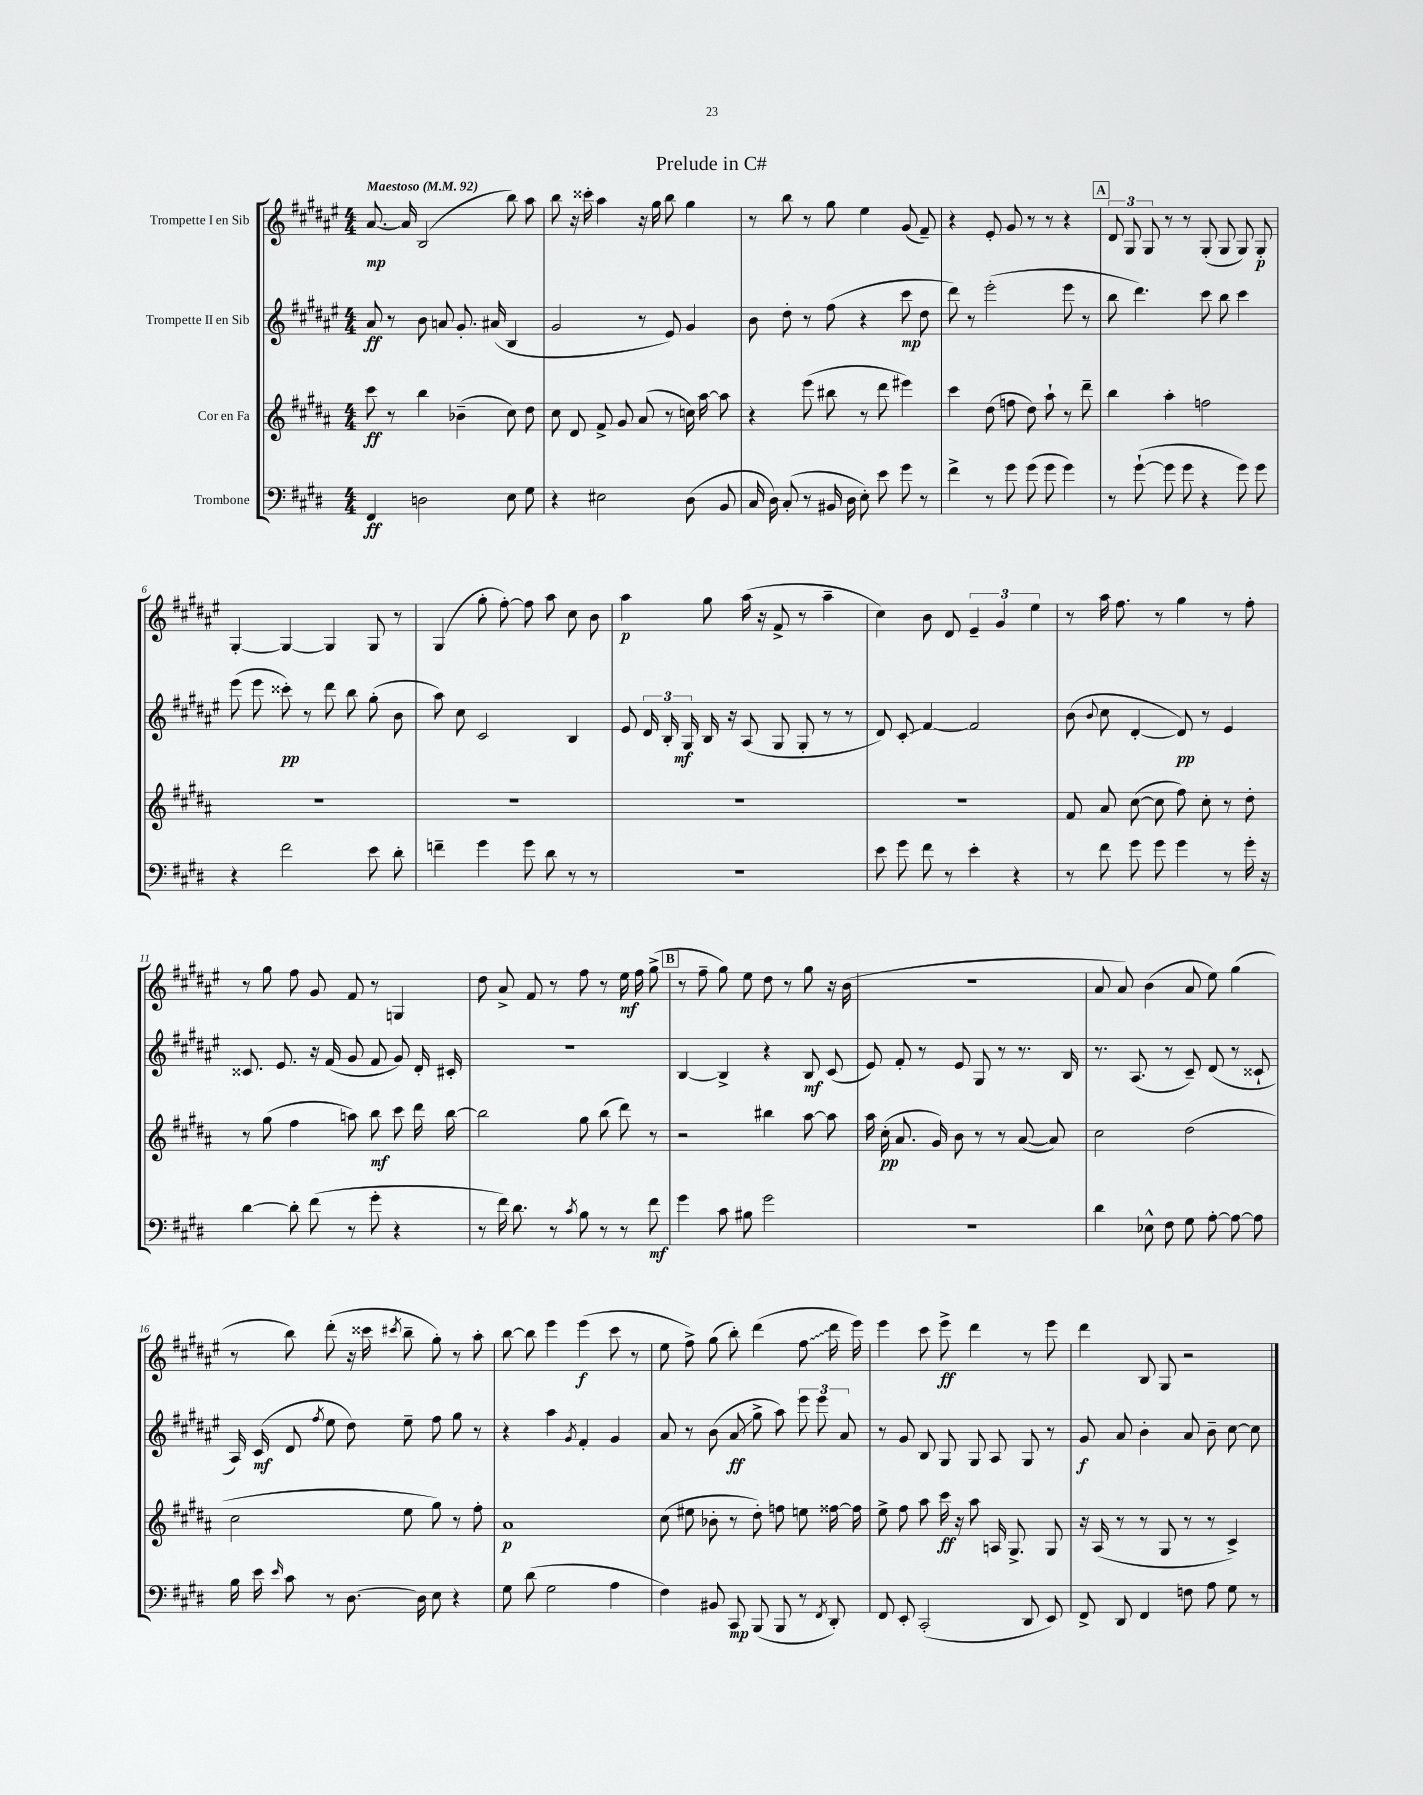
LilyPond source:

\header { title = "Prelude in C#" }
<<
\new StaffGroup <<
\new Staff = "s0" \with { instrumentName = "Trompette I en Sib" } {
    \clef treble \key fis \major \numericTimeSignature \time 4/4 \tempo "Maestoso" 4 = 92
    \autoBeamOff ais'8.~\mp ais'16 b2( b''8) ais''8 |
    b''8 r16 cisis'''16-. ais''4 r16 gis''16 b''8 gis''4 |
    r8 b''8 r8 gis''8 eis''4 gis'8( fis'8--) |
    r4 eis'8-. gis'8 r8 r8 r4 |
    \mark \markup { \box "A" } \tuplet 3/2 { dis'8 gis8 gis8 } r8 r8 gis8-.( gis8 gis8) gis8-.\p |
    gis4~-. gis4~ gis4 gis8 r8 |
    gis4( gis''8-. fis''8~-.) fis''8 ais''8 cis''8 b'8 |
    ais''4\p gis''8 ais''16( r16 fis'8-> r8 ais''4-- |
    cis''4) b'8 dis'8 \tuplet 3/2 { eis'4-- gis'4 eis''4 } |
    r8 ais''16 fis''8. r8 gis''4 r8 fis''8-. |
    r8 gis''8 fis''8 gis'8 fis'8 r8 g4 |
    dis''8 ais'8-> fis'8 r8 fis''8 r8 eis''16\mf fis''16 gis''8->( |
    \mark \markup { \box "B" } r8 fis''8-- gis''8) eis''8 dis''8 r8 gis''8 r16 b'16( |
    R1 |
    ais'8 ais'8) b'4( ais'8 eis''8) gis''4( |
    r8 b''8) dis'''8-.( r16 cisis'''16 \acciaccatura { cis'''8 } b''8-- gis''8-.) r8 ais''8-. |
    b''8~ b''8 eis'''4 eis'''4\f( cis'''8 r8 |
    eis''8 fis''8->) gis''8( b''8-.) dis'''4( \once \override Glissando.style = #'zigzag fis''8\glissando dis'''16 eis'''16) |
    eis'''4 cis'''8 eis'''8->\ff dis'''4 r8 eis'''8 |
    dis'''4 b8 gis8 r2 \bar "|." |
}
\new Staff = "s1" \with { instrumentName = "Trompette II en Sib" } {
    \clef treble \key fis \major \numericTimeSignature \time 4/4
    \autoBeamOff ais'8\ff r8 b'8 a'8 gis'8.-. ais'16( b4 |
    gis'2 r8 eis'8) gis'4 |
    b'8 dis''8-. r8 fis''8( r4 cis'''8\mp dis''8 |
    dis'''8) r8 eis'''2-.( eis'''8 r8 |
    \mark \markup { \box "A" } b''8 dis'''4.) cis'''8 b''8 cis'''4 |
    eis'''8( eis'''8 cisis'''8-.\pp) r8 dis'''8 b''8 gis''8-.( b'8 |
    ais''8) cis''8 cis'2 b4 |
    eis'8 \tuplet 3/2 { dis'16 b16-. gis16\mf } b16 r16 ais8( gis8 gis8-. r8 r8 |
    dis'8) cis'8-.\glissando fis'4~ fis'2 |
    b'8( \appoggiatura { b'8 } cis''8 dis'4~-. dis'8\pp) r8 eis'4 |
    cisis'8. eis'8. r16 fis'16( gis'8 fis'8 gis'8) dis'16-. cis'16-. |
    R1 |
    \mark \markup { \box "B" } b4~ b4-> r4 b8\mf cis'8( |
    eis'8) fis'8-. r8 eis'8 gis8 r8 r8. b16 |
    r8. ais8.( r8 cis'8--) dis'8( r8 cisis'8-! |
    ais16) cis'16\mf( dis'8 \acciaccatura { fis''8 } eis''8 dis''8) eis''8-- fis''8 gis''8 r8 |
    r4 ais''4 \acciaccatura { gis'8 } fis'4-. gis'4 |
    ais'8 r8 b'8( ais'8\glissando\ff gis''8-> ais''8) \tuplet 3/2 { eis'''8 eis'''8 ais'8 } |
    r8 gis'8 b8 gis8 gis8 ais8 gis8 r8 |
    gis'8\f ais'8 b'4-. ais'8 b'8-- cis''8~ cis''8 \bar "|." |
}
\new Staff = "s2" \with { instrumentName = "Cor en Fa" } {
    \clef treble \key b \major \numericTimeSignature \time 4/4
    \autoBeamOff cis'''8\ff r8 b''4 bes'4--( cis''8) dis''8 |
    cis''8 dis'8 fis'8-> gis'8 ais'8( r8 c''16) ais''16~ ais''8 |
    r4 e'''8( bis''8 r8 dis'''8 eis'''4) |
    cis'''4 dis''8( f''8 dis''8) ais''8-! r8 dis'''8-- |
    \mark \markup { \box "A" } b''4 ais''4-. f''2 |
    R1 |
    R1 |
    R1 |
    R1 |
    fis'8 ais'8 cis''8~( cis''8 fis''8) cis''8-. r8 dis''8-. |
    r8 gis''8( fis''4 a''8) b''8\mf cis'''8 dis'''16 b''16~ |
    b''2 gis''8 b''8( dis'''8) r8 |
    \mark \markup { \box "B" } r2 bis''4 ais''8~ ais''8 |
    ais''16 cis''16-.\pp( ais'8. gis'16) b'8 r8 r8 ais'8~( ais'8) |
    cis''2 dis''2( |
    cis''2 e''8 gis''8) r8 fis''8-. |
    ais'1\p |
    cis''8( eis''8 bes'8-. r8 dis''8-.) f''8 e''8 fisis''16~ fisis''16 |
    e''8-> fis''8 ais''8 cis'''16\ff r16 ais''8 a16 gis8.-> gis8 |
    r16 ais16( r8 r8 gis8 r8 r8 cis'4->) \bar "|." |
}
\new Staff = "s3" \with { instrumentName = "Trombone" } {
    \clef bass \key e \major \numericTimeSignature \time 4/4
    \autoBeamOff fis,4\ff d2 e8 gis8 |
    r4 eis2 dis8( b,8 |
    cis16 dis16) cis8-.( r8 bis,16 dis16 e8-.) e'8 gis'8 r8 |
    fis'4-> r8 gis'8 gis'8( gis'8 gis'4) |
    \mark \markup { \box "A" } r8 gis'8~-!( gis'8 gis'8 r4 gis'8) gis'8 |
    r4 fis'2 e'8 dis'8-. |
    f'4-- gis'4 gis'8 dis'8 r8 r8 |
    r1 |
    e'8 gis'8 fis'8 r8 e'4-. r4 |
    r8 fis'8 gis'8 gis'8 gis'4 r8 gis'16-. r16 |
    dis'4~ dis'8-. fis'8( r8 gis'8-. r4 |
    r8 fis'16) dis'8. r8 \acciaccatura { cis'8 } b8 r8 r8 fis'8\mf |
    \mark \markup { \box "B" } gis'4 cis'8 bis8 gis'2 |
    R1 |
    dis'4 ees8-^ fis8 gis8 a8~-. a8~ a8 |
    b16 e'16 \grace { e'16 } cis'8 r8 dis8.~ dis16 e8 r4 |
    gis8 dis'8( gis2 a4 |
    fis4) bis,8 cis,8\mp b,,8( b,,8 r8 \acciaccatura { fis,8 } dis,8-.) |
    fis,8 e,8-. cis,2-.( dis,8 e,8) |
    fis,8-> dis,8 fis,4 f8 a8 gis8 r8 \bar "|." |
}
>>
>>
